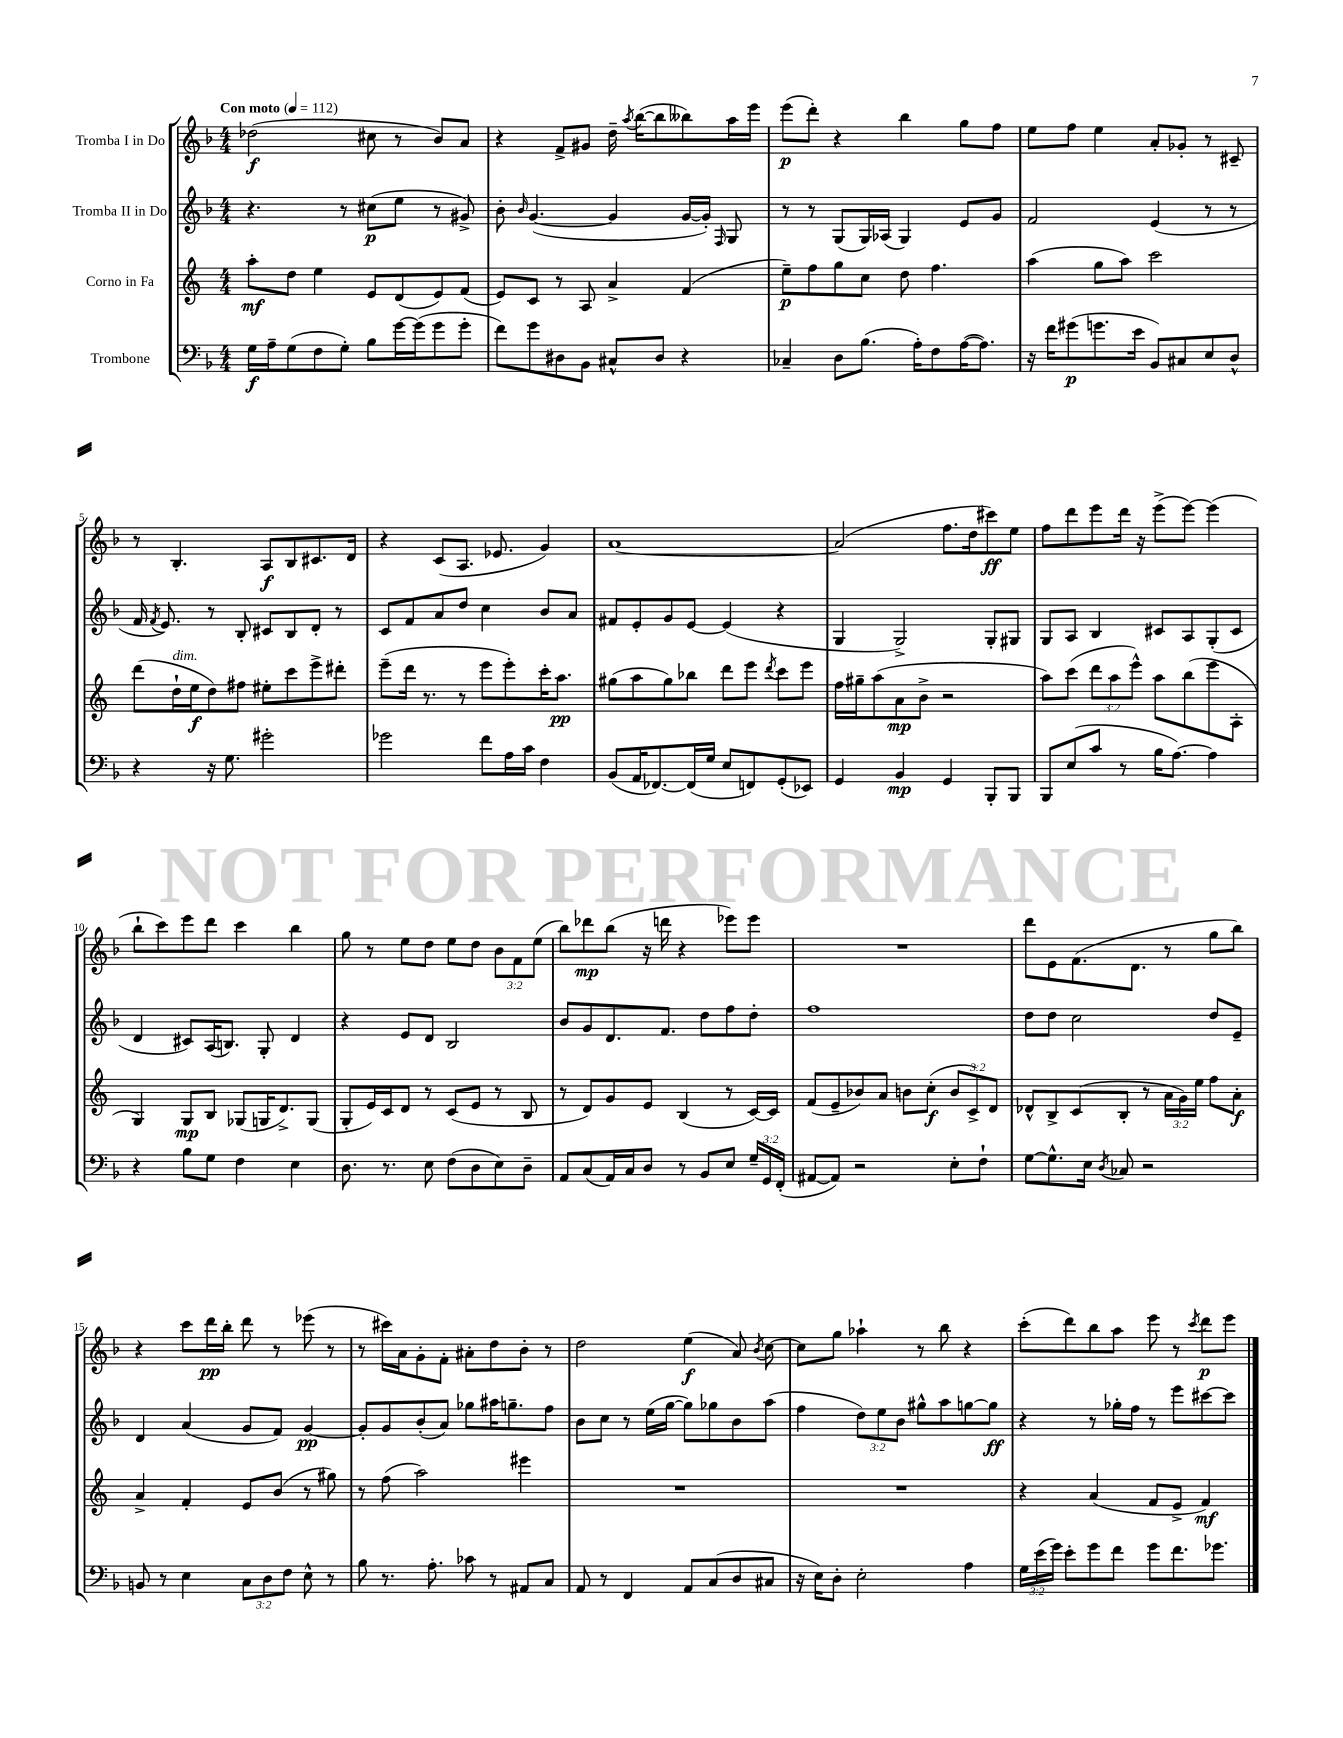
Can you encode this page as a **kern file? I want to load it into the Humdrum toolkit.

**kern	**kern	**kern	**kern
*staff4	*staff3	*staff2	*staff1
*clefF4	*clefG2	*clefG2	*clefG2
*k[b-]	*k[]	*k[b-]	*k[b-]
*M4/4	*M4/4	*M4/4	*M4/4
*MM112	*MM112	*MM112	*MM112
16G	8aa'	4.r	(2dd-
16A~	.	.	.
(8G	8dd	.	.
8F	4ee	.	.
8G')	.	8r	.
8B-	8e	(8cc#	8cc#
[16g	(8d	8ee	8r
(16g]	.	.	.
8g	8e)	8r	8b-)
8g'	(8f	8g#^)	8a
=	=	=	=
8f)	8e)	8b-'	4r
.	.	16qqb-	.
8g	8c	([4.g	.
8D#	8r	.	8f^
8BB-	8A	.	8g#
8C#^^	4a^	4g]	16dd~
.	.	.	8qaa
.	.	.	([16bb-
8D#	.	.	8bb-]
4r	(4f	[16g	8bb--)
.	.	16g'])	.
.	.	16qqF	.
.	.	8G	16aa
.	.	.	16eee
=	=	=	=
4C-~	8ee~)	8r	(8eee
.	8ff	8r	8ddd')
8D	8gg	(8G	4r
(8.B-	8cc	16G)	.
.	.	(16A-	.
.	8dd	4G)	4bb-
16A')	.	.	.
8F	4.ff	.	.
([16A	.	8e	8gg
8.A])	.	.	.
.	.	8g	8ff
=	=	=	=
16r	(4aa	2f	8ee
16f	.	.	.
(8g#	.	.	8ff
8.g	8gg	.	4ee
.	8aa)	.	.
16e	.	.	.
8BB-)	2ccc	(4e	8a'
8C#	.	.	8g-'
8E	.	8r	8r
8D^^	.	8r	8c#~
=	=	=	=
4r	(8ddd	16f	8r
.	.	8qf	.
.	.	8.e)	.
.	16dd`	.	4.B-'
.	16ee	.	.
16r	8dd)	8r	.
8.G	.	.	.
.	8ff#	8B-'	.
2g#'	8ee#'	8c#	8A
.	8ccc	8B-	8B-
.	8eee^	8d'	8.c#
.	8ddd#'	8r	.
.	.	.	16d
=	=	=	=
2g-	(8eee~	8c	4r
.	16ddd	8f	.
.	8.r	.	.
.	.	8a	(8c
.	8r	8dd	8.A
8f	8eee	4cc	.
.	.	.	8.e-
16A	8eee')	.	.
16c	.	.	.
4F	16ccc'	8b-	4g)
.	8.aa	.	.
.	.	8a	.
=	=	=	=
(8BB-	(8gg#	8f#	[1a
16AA	8aa	8e'	.
[8.FF-)	.	.	.
.	8gg#)	8g	.
(16FF-]	8bb-	[8e	.
16G	.	.	.
8E	8ddd	(4e]	.
8FF)	8eee	.	.
.	8qddd	.	.
(8GG'	8ccc	4r	.
8EE-)	8eee	.	.
=	=	=	=
4GG	16ff	4G	(2a]
.	16gg#~	.	.
.	(8aa	.	.
4BB-	8a	2G^)	.
.	8b^	.	.
4GG	2r	.	8.ff
.	.	.	16dd
8BBB-'	.	8G'	8ccc#)
8BBB-	.	8G#	8ee
=	=	=	=
8BBB-	8aa)	8G	8ff
(8E	(8ccc	8A	8ddd
8c	12ddd	4B-	8eee
.	12aa	.	.
8r	.	.	16ddd
.	12eee^^)	.	.
.	.	.	16r
16B-	8aa	8c#	(8eee^
[8.A)	.	.	.
.	(8bb	8A	[8eee)
4A]	8eee	(8G'	(4eee]
.	8A'	8c#	.
=	=	=	=
4r	4G)	4d	8bb-`
.	.	.	8ccc)
8B-	8G	8c#)	8eee
8G	8B	(16A	8ddd
.	.	8.B)	.
4F	(8G-	.	4ccc
.	16G	8G'	.
.	8.d^)	.	.
4E	.	4d	4bb-
.	(8G	.	.
=	=	=	=
8.D	8G'	4r	8gg
.	16e)	.	8r
8.r	16c	.	.
.	8d	8e	8ee
8E	8r	8d	8dd
(8F	(8c	2B-	8ee
8D	8e	.	8dd
8E)	8r	.	12b-
.	.	.	12f
8D~	8B	.	.
.	.	.	(12ee
=	=	=	=
8AA	8r	8b-	8bb-)
(8C	8d)	8g	8ddd-
16AA)	8g	8.d	(8bb-
16C	.	.	.
8D	8e	.	16r
.	.	8.f	16ddd
8r	(4B	.	4r
8BB-	.	8dd	.
8E	8r	8ff	8eee-)
24G~	[16c)	8dd'	8eee-
24GG	.	.	.
.	16c]	.	.
(24FF'	.	.	.
=	=	=	=
[8AA#	(8f	1ff	1r
8AA#])	8e~	.	.
2r	8b-)	.	.
.	8a	.	.
.	8b	.	.
.	(8cc'	.	.
8E'	12b	.	.
.	12c^)	.	.
8F`	.	.	.
.	12d	.	.
=	=	=	=
[8G	8d-^^	8dd	8ddd
8.G^^]	8B^	8dd	8e
.	(8c	2cc	(8.f
16E	.	.	.
8qD	.	.	.
8C-	8B'	.	.
.	.	.	8.d
2r	8r	.	.
.	24a	.	8r
.	24g)	.	.
.	24ee	.	.
.	8ff	8dd	8gg
.	8a'	8e~	8bb-)
=	=	=	=
8BB	4a^	4d	4r
8r	.	.	.
4E	4f'	(4a	8ccc
.	.	.	16ddd
.	.	.	16bb-'
12C	8e	8g	8ddd
12D	.	.	.
.	(8b	8f)	8r
12F	.	.	.
8E^^	8r	[4g	(8eee-
8r	8gg#)	.	8r
=	=	=	=
8B-	8r	8g']	8r
8.r	(8ff	8g	16ccc#)
.	.	.	16a
.	2aa)	(8b-'	8g'
8.A'	.	.	.
.	.	8a)	8f'
8c-	.	8gg-	8a#'
8r	.	16aa#	8dd
.	.	8.gg~	.
8AA#	4eee#	.	8b-'
8C	.	8ff	8r
=	=	=	=
8AA	1r	8b-	2dd
8r	.	8cc	.
4FF	.	8r	.
.	.	(16ee	.
.	.	[16gg	.
8AA	.	8gg])	(4ee
(8C	.	8gg-	.
8D	.	8b-	8a)
.	.	.	8qb-
8C#	.	(8aa	[8cc
=	=	=	=
16r	1r	4ff	8cc]
16E)	.	.	.
8D'	.	.	8gg
2E'	.	12dd)	4aa-`
.	.	12ee	.
.	.	12b-	.
.	.	8gg#^^	8r
.	.	8aa	8bb-
4A	.	[8gg	4r
.	.	8gg]	.
=	=	=	=
24G	4r	4r	(8ccc'
(24e	.	.	.
24g)	.	.	.
8e'	.	.	8ddd)
8g	(4a	8r	8bb-
8f	.	16gg-'	8aa
.	.	16ff	.
8g	8f	8r	8eee
8.f	8e^	8eee	8r
.	.	.	8qccc
.	4f)	[8ccc#	8ddd
8.g-	.	.	.
.	.	8ccc#]	8eee
==	==	==	==
*-	*-	*-	*-
